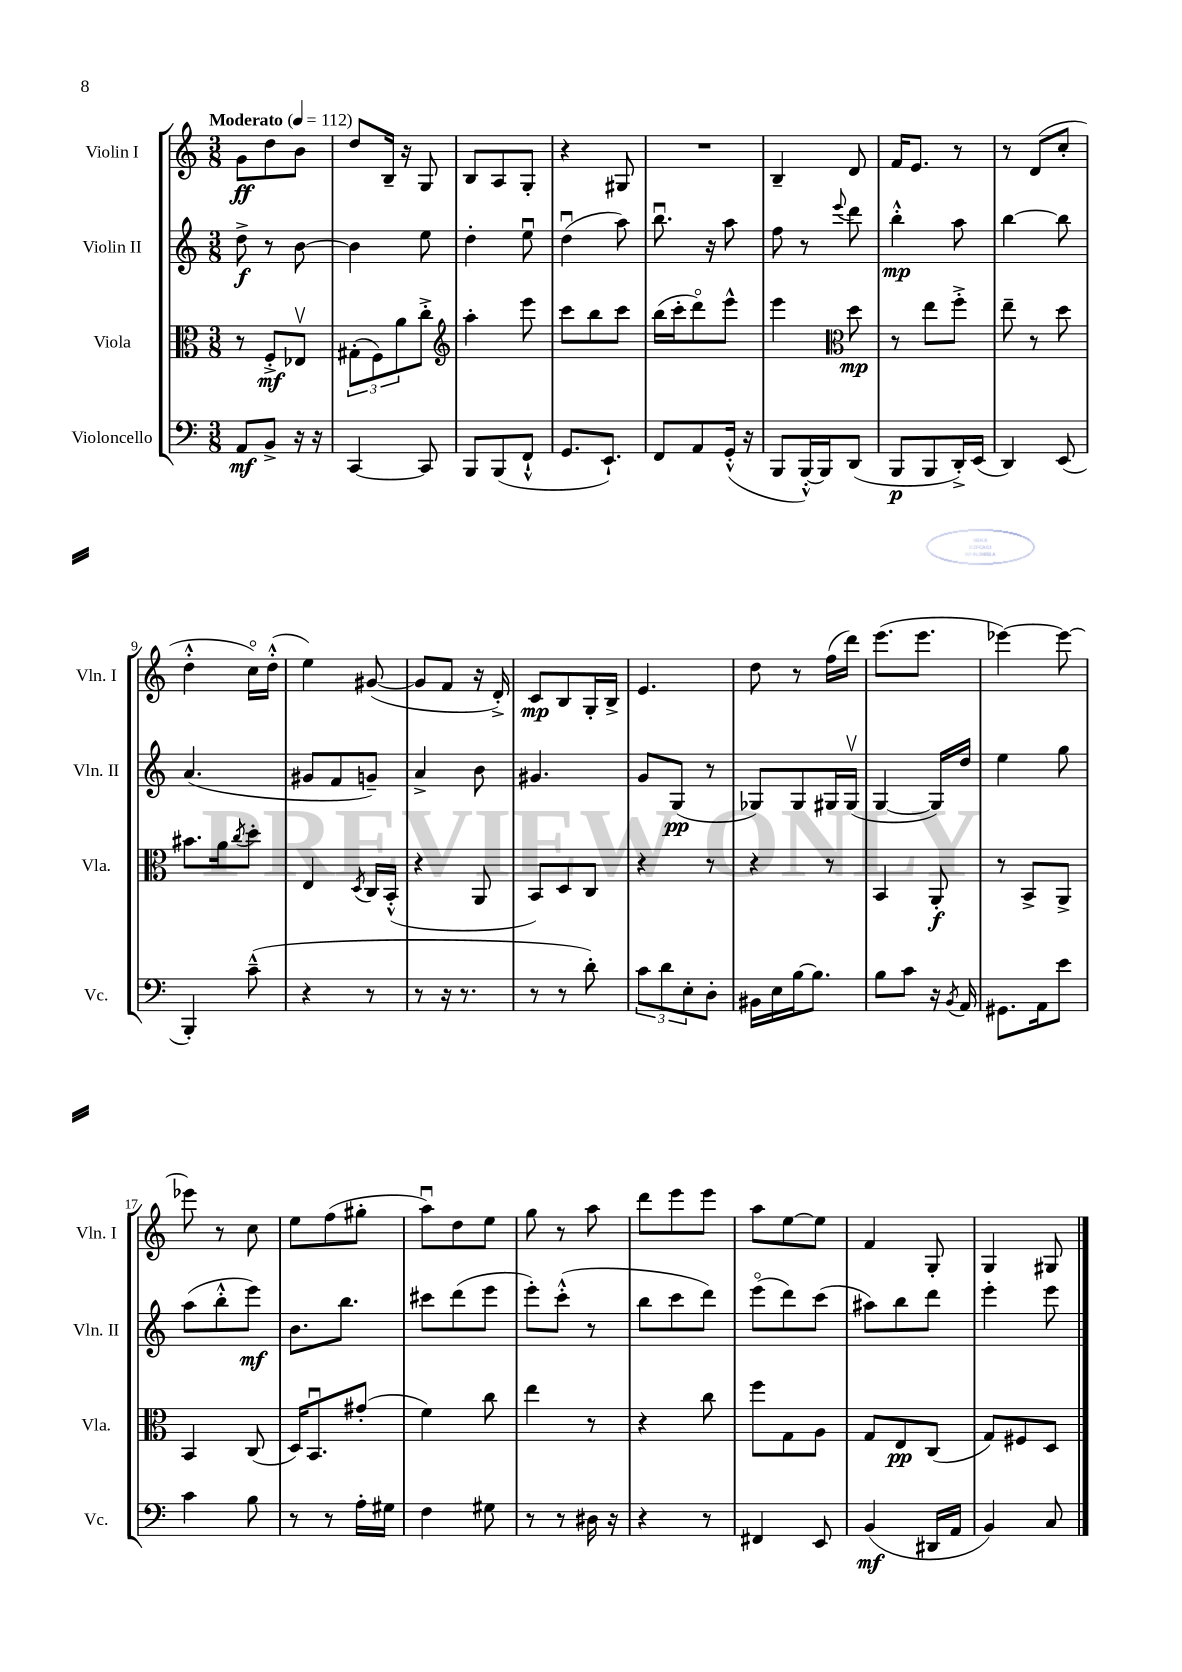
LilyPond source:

<<
\new StaffGroup <<
\new Staff = "s0" \with { instrumentName = "Violin I" shortInstrumentName = "Vln. I" } {
    \clef treble \key c \major \numericTimeSignature \time 3/8 \tempo "Moderato" 4 = 112
    g'8\ff d''8 b'8 |
    d''8 b16-- r16 g8 |
    b8 a8 g8-. |
    r4 gis8 |
    R4. |
    b4-- d'8 |
    f'16 e'8. r8 |
    r8 d'8( c''8-. |
    d''4-.-^ c''16\flageolet) d''16-.-^( |
    e''4) gis'8~( |
    gis'8 f'8 r16 d'16-.->) |
    c'8\mp b8 g16-. b16-> |
    e'4. |
    d''8 r8 f''16( d'''16) |
    e'''8.( e'''8. |
    ees'''4~) ees'''8~ |
    ees'''8 r8 c''8 |
    e''8 f''8( gis''8-. |
    a''8\downbow) d''8 e''8 |
    g''8 r8 a''8 |
    d'''8 e'''8 e'''8 |
    a''8 e''8~ e''8 |
    f'4 g8-. |
    g4 gis8 \bar "|." |
}
\new Staff = "s1" \with { instrumentName = "Violin II" shortInstrumentName = "Vln. II" } {
    \clef treble \key c \major \numericTimeSignature \time 3/8
    d''8->\f r8 b'8~ |
    b'4 e''8 |
    d''4-. e''8\downbow |
    d''4\downbow( a''8) |
    b''8.\downbow r16 a''8 |
    f''8 r8 \appoggiatura { e'''8 } d'''8 |
    b''4-.-^\mp a''8 |
    b''4~ b''8 |
    a'4.( |
    gis'8 f'8 g'8--) |
    a'4-> b'8 |
    gis'4. |
    g'8 g8\pp( r8 |
    ges8) ges8 gis16 gis16\upbow( |
    g4~ g16) d''16 |
    e''4 g''8 |
    a''8( b''8-.-^ e'''8\mf) |
    b'8. b''8. |
    cis'''8 d'''8( e'''8 |
    e'''8-.) c'''8-.-^( r8 |
    b''8 c'''8 d'''8) |
    e'''8\flageolet( d'''8) c'''8( |
    ais''8) b''8 d'''8 |
    e'''4-. e'''8 \bar "|." |
}
\new Staff = "s2" \with { instrumentName = "Viola" shortInstrumentName = "Vla." } {
    \clef alto \key c \major \numericTimeSignature \time 3/8
    r8 f8-.->\mf ees8\upbow |
    \tuplet 3/2 { gis8-.( f8) a'8 } c''8-.-> |
    \clef treble a''4-. e'''8 |
    c'''8 b''8 c'''8 |
    b''16( c'''16-. d'''8\flageolet) e'''8-^ |
    e'''4 \clef alto d''8\mp |
    r8 e''8 f''8-.-> |
    e''8-- r8 d''8 |
    bis'8. a'16 \acciaccatura { c''8 } d''8-. |
    e4 \acciaccatura { d8 } c16 b,16-.-^( |
    r4 a,8 |
    b,8) d8 c8 |
    r4 r8 |
    r4 r8 |
    b,4 a,8-.\f |
    r8 b,8-> a,8-> |
    b,4 c8( |
    d16) b,8.\downbow gis'8-.( |
    f'4) c''8 |
    e''4 r8 |
    r4 c''8 |
    f''8 g8 a8 |
    g8 e8\pp c8( |
    g8) fis8 d8 \bar "|." |
}
\new Staff = "s3" \with { instrumentName = "Violoncello" shortInstrumentName = "Vc." } {
    \clef bass \key c \major \numericTimeSignature \time 3/8
    a,8\mf b,8-> r16 r16 |
    c,4~ c,8 |
    b,,8 b,,8( f,8-!-^ |
    g,8. e,8.-!) |
    f,8 a,8 g,16-.-^( r16 |
    b,,8 b,,16~-.-^) b,,16 d,8( |
    b,,8\p b,,8 d,16-.->) e,16( |
    d,4) e,8( |
    b,,4-.) c'8---^( |
    r4 r8 |
    r8 r16 r8. |
    r8 r8 d'8-.) |
    \tuplet 3/2 { c'8 d'8 e8-. } d8-. |
    bis,16 e16 b16~ b8. |
    b8 c'8 r16 \acciaccatura { b,8 } a,16 |
    gis,8. a,16 e'8 |
    c'4 b8 |
    r8 r8 a16-. gis16 |
    f4 gis8 |
    r8 r8 dis16 r16 |
    r4 r8 |
    fis,4 e,8 |
    b,4\mf( dis,16 a,16 |
    b,4) c8 \bar "|." |
}
>>
>>
